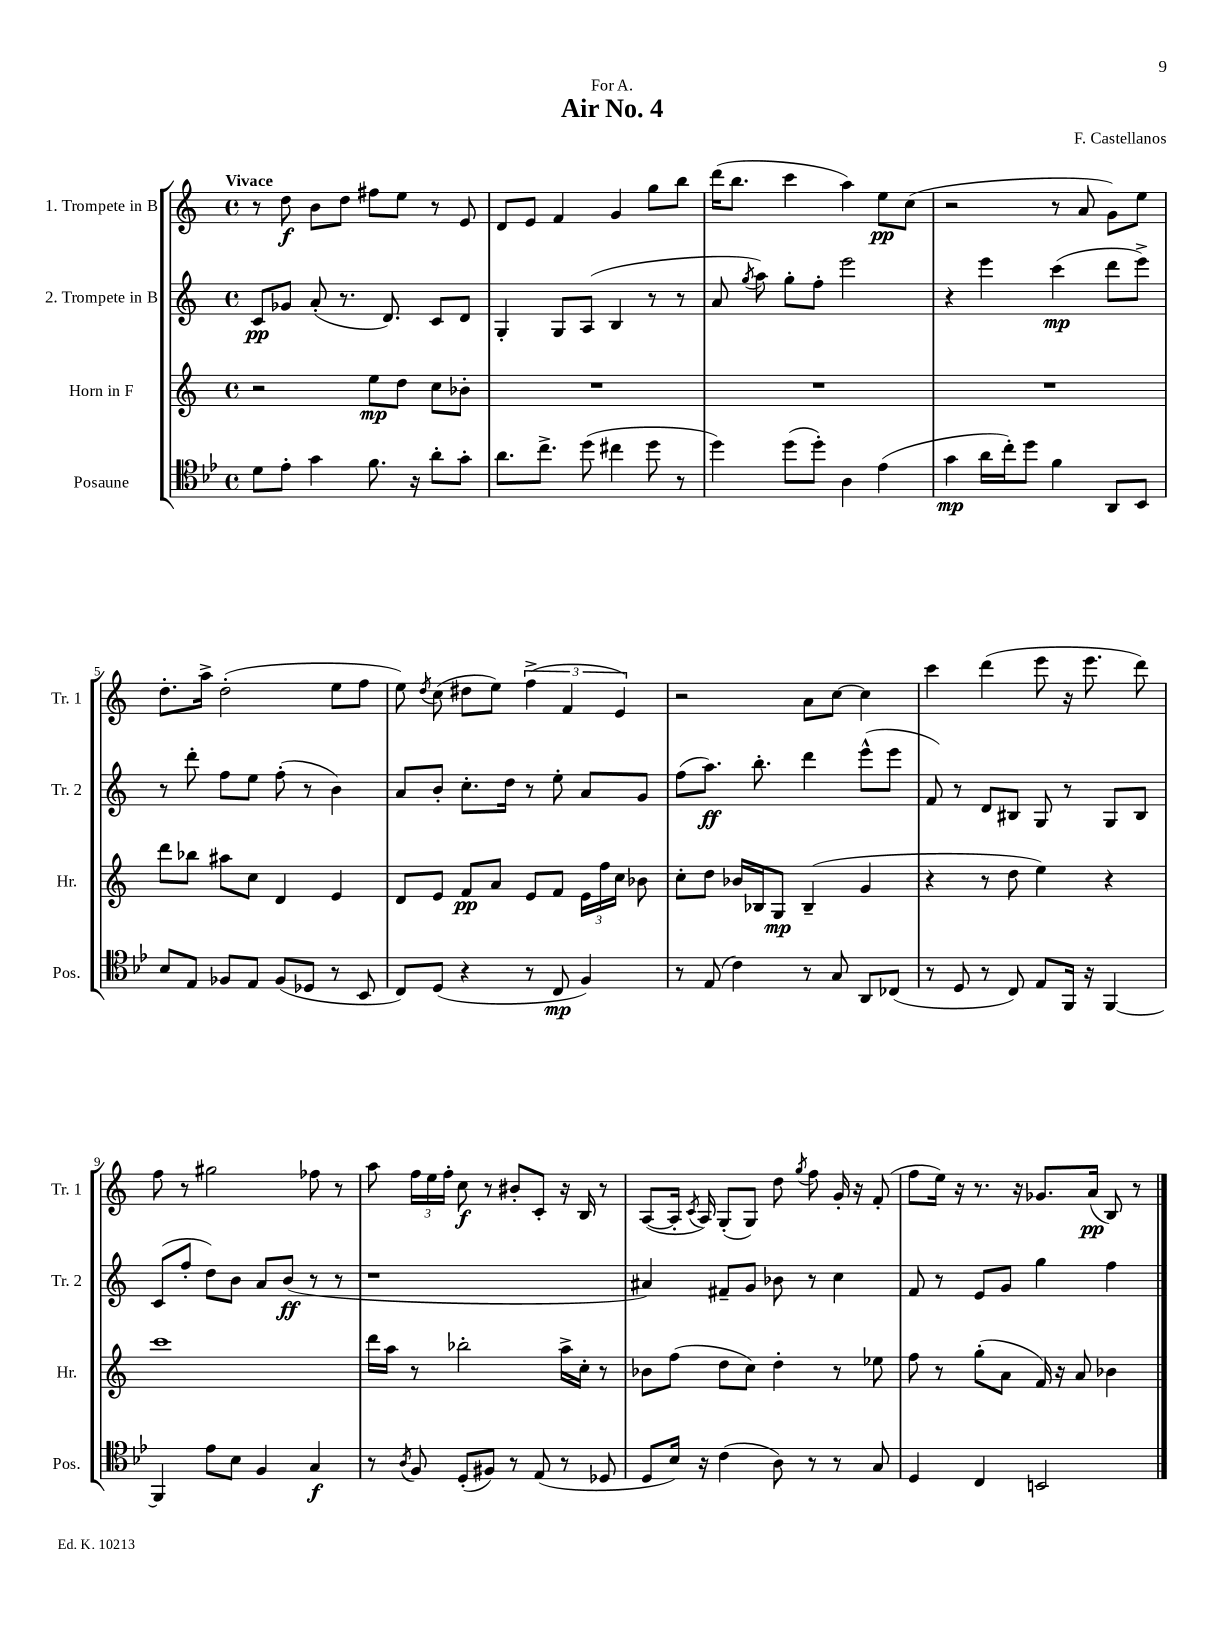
\header { title = "Air No. 4" composer = "F. Castellanos" dedication = "For A." }
<<
\new StaffGroup <<
\new Staff = "s0" \with { instrumentName = "1. Trompete in B" shortInstrumentName = "Tr. 1" } {
    \clef treble \key c \major \defaultTimeSignature \time 4/4 \tempo "Vivace"
    \autoBeamOff r8 d''8\f b'8[ d''8] fis''8[ e''8] r8 e'8 |
    d'8[ e'8] f'4 g'4 g''8[ b''8] |
    d'''16[( b''8.] c'''4 a''4) e''8[\pp c''8]( |
    r2 r8 a'8 g'8[) e''8] |
    d''8.[-. a''16]-> d''2-.( e''8[ f''8] |
    e''8) \acciaccatura { d''8 } c''8( dis''8[ e''8]) \tuplet 3/2 { f''4->( f'4 e'4) } |
    r2 a'8[ c''8]~ c''4 |
    c'''4 d'''4( e'''8 r16 e'''8. d'''8) |
    f''8 r8 gis''2 fes''8 r8 |
    a''8 \tuplet 3/2 { f''16[ e''16 f''16]-. } c''8\f r8 bis'8[-. c'8]-. r16 b16 r8 |
    a8[~( a16]-. \acciaccatura { c'8 } a16) g8[-.( g8]) d''8 \acciaccatura { g''8 } f''8 g'16-. r16 f'8-.( |
    f''8[ e''16]) r16 r8. r16 ges'8.[ a'16]\pp( b8) r8 \bar "|." |
}
\new Staff = "s1" \with { instrumentName = "2. Trompete in B" shortInstrumentName = "Tr. 2" } {
    \clef treble \key c \major \defaultTimeSignature \time 4/4
    \autoBeamOff c'8[\pp ges'8] a'8-.( r8. d'8.) c'8[ d'8] |
    g4-. g8[ a8]( b4 r8 r8 |
    a'8 \acciaccatura { g''8 } a''8) g''8[-. f''8]-. e'''2 |
    r4 e'''4 c'''4\mp( d'''8[ e'''8]->) |
    r8 d'''8-. f''8[ e''8] f''8-.( r8 b'4) |
    a'8[ b'8]-. c''8.[-. d''16] r8 e''8-. a'8[ g'8] |
    f''8[( a''8.]\ff) b''8.-. d'''4 e'''8[-^( e'''8] |
    f'8) r8 d'8[ bis8] g8 r8 g8[ bis8] |
    c'8[( f''8]-. d''8[) b'8] a'8[ b'8]\ff( r8 r8 |
    r1 |
    ais'4) fis'8[-- g'8] bes'8 r8 c''4 |
    f'8 r8 e'8[ g'8] g''4 f''4 \bar "|." |
}
\new Staff = "s2" \with { instrumentName = "Horn in F" shortInstrumentName = "Hr." } {
    \clef treble \key c \major \defaultTimeSignature \time 4/4
    \autoBeamOff r2 e''8[\mp d''8] c''8[ bes'8]-. |
    R1 |
    R1 |
    R1 |
    d'''8[ bes''8] ais''8[ c''8] d'4 e'4 |
    d'8[ e'8] f'8[\pp a'8] e'8[ f'8] \tuplet 3/2 { e'16[ f''16 c''16] } bes'8 |
    c''8[-. d''8] bes'16[ bes16 g8]\mp bes4--( g'4 |
    r4 r8 d''8 e''4) r4 |
    c'''1 |
    d'''16[ a''16] r8 bes''2-. a''16[-> c''16]-. r8 |
    bes'8[ f''8]( d''8[ c''8]) d''4-. r8 ees''8 |
    f''8 r8 g''8[-.( a'8] f'16) r16 a'8 bes'4 \bar "|." |
}
\new Staff = "s3" \with { instrumentName = "Posaune" shortInstrumentName = "Pos." } {
    \clef tenor \key bes \major \defaultTimeSignature \time 4/4
    \autoBeamOff d'8[ ees'8]-. g'4 f'8. r16 a'8[-. g'8]-. |
    a'8.[ c''8.]-> d''8( cis''4 d''8 r8 |
    d''4) d''8[( d''8]-.) a4 ees'4( |
    g'4\mp a'16[ c''16-.) d''8] f'4 a,8[ bes,8] |
    bes8[ ees8] fes8[ ees8] fes8[( des8] r8 bes,8 |
    c8[) d8]( r4 r8 c8\mp f4) |
    r8 ees8( c'4) r8 g8 a,8[ ces8]( |
    r8 d8 r8 c8) ees8[ f,16] r16 f,4~ |
    f,4 ees'8[ bes8] f4 g4\f |
    r8 \acciaccatura { a8 } f8 d8[-.( fis8]) r8 ees8( r8 des8 |
    d8[ bes16]) r16 c'4( a8) r8 r8 g8 |
    d4 c4 b,2 \bar "|." |
}
>>
>>
